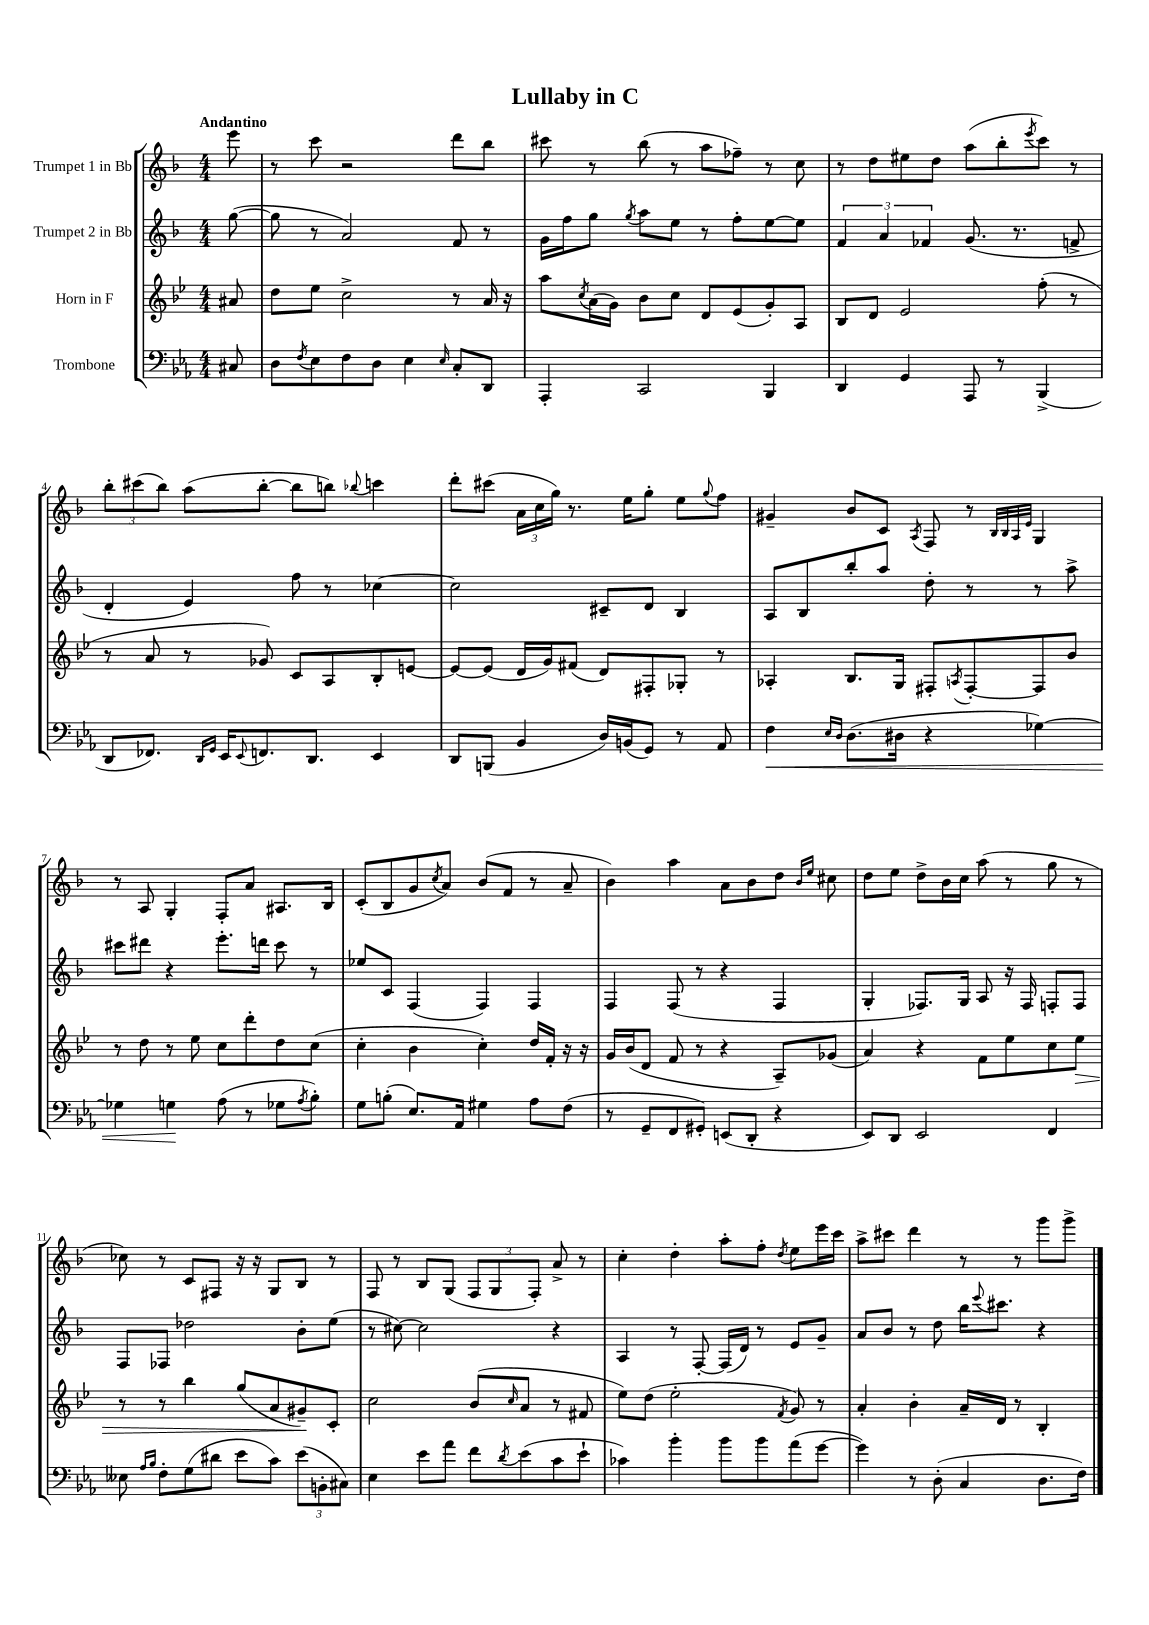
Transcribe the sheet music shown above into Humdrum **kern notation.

**kern	**dynam	**kern	**dynam	**kern	**kern
*part4	*part4	*part3	*part3	*part2	*part1
*staff4	*staff4	*staff3	*staff3	*staff2	*staff1
*I"Trombone	*	*I"Horn in F	*	*I"Trumpet 2 in Bb	*I"Trumpet 1 in Bb
*clefF4	*	*clefG2	*	*clefG2	*clefG2
*k[b-e-a-]	*	*k[b-e-]	*	*k[b-]	*k[b-]
*M4/4	*	*M4/4	*	*M4/4	*M4/4
=	=	=	=	=	=
!	!	!	!	!	!LO:TX:a:B:t=Andantino
8C#X/	.	8a#X/	.	([8gg\	8eee\
=1	=1	=1	=1	=1	=1
8D\L	.	8dd\L	.	8gg\]	8r
8qF/	.	.	.	.	.
8E-\	.	8ee-\J	.	8r	8ccc\
8F\	.	2cc^\	.	2a/)	2r
8D\J	.	.	.	.	.
4E-\	.	.	.	.	.
16qqE-/	.	.	.	.	.
8C'/L	.	8r	.	8f/	8ddd\L
8DD/J	.	16a/	.	8r	8bb-\J
.	.	16r	.	.	.
=2	=2	=2	=2	=2	=2
4AAA-'/	.	8aa\L	.	16g\LL	8ccc#X\
.	.	.	.	16ff\J	.
.	.	8qcc/	.	.	.
.	.	(16a\L	.	8gg\J	8r
.	.	16g\JJ)	.	.	.
.	.	.	.	8qgg/	.
2CC/	.	8b-\L	.	8aa\L	(8bb-\
.	.	8cc\J	.	8ee\J	8r
.	.	8d/L	.	8r	8aa\L
.	.	(8e-/	.	8ff'\L	8ff-X~\J)
4BBB-/	.	8g'/)	.	[8ee\	8r
.	.	8A/J	.	8ee\J]	8cc\
=3	=3	=3	=3	=3	=3
4DD/	.	8B-/L	.	6f/	8r
.	.	8d/J	.	.	8dd\L
.	.	.	.	6a/	.
4GG/	.	2e-/	.	.	8ee#X\
.	.	.	.	6f-X/	.
.	.	.	.	.	8dd\J
8AAA-/	.	.	.	(8.g/	(8aa\L
8r	.	.	.	.	8bb-'\
.	.	.	.	8.r	.
.	.	.	.	.	8qeee/
(4BBB-^/	.	(8ff'\	.	.	8ccc\J)
.	.	8r	.	8fn^/	8r
!!LO:LB:g=z
=4	=4	=4	=4	=4	=4
8DD/L	.	8r	.	4d'/	12bb-'\L
.	.	.	.	.	(12ccc#X\
8.FF-X/J)	.	8a/	.	.	.
.	.	.	.	.	12bb-\J)
.	.	8r	.	4e/)	(8aa\L
16qqDD/LL	.	.	.	.	.
16qqGG/JJ	.	.	.	.	.
16EE-/KL	.	.	.	.	.
8qqEE-/	.	.	.	.	.
8.FFn/	.	8g-X/)	.	.	[8bb-'\J
.	.	8c/L	.	8ff\	8bb-\L]
8.DD/J	.	.	.	.	.
.	.	8A/	.	8r	8bbn\J)
.	.	.	.	.	8qqbb-X/
4EE-/	.	8B-'/	.	[4cc-X\	4cccn\
.	.	[8en/J	.	.	.
=5	=5	=5	=5	=5	=5
8DD/L	.	8e/L_	.	2cc-\]	8ddd'\L
(8BBBn/J	.	(8e/J]	.	.	(8ccc#X\J
4BB-/	.	16d/LL	.	.	24a\LL
.	.	.	.	.	24cc\
.	.	16g/J)	.	.	.
.	.	.	.	.	24gg\JJ)
.	.	(8f#X/J	.	.	8.r
16D/LL)	.	8d/L)	.	8c#X~/L	.
(16BBn/J	.	.	.	.	16ee\KL
8GG/J)	.	8F#X'/	.	8d/J	8gg'\J
8r	.	8G-X'/J	.	4B-/	8ee\L
.	.	.	.	.	8qqgg/
8AA-/	.	8r	.	.	8ff\J
=6	=6	=6	=6	=6	=6
!	!LO:HP:b	!	!	!	!
4F\	<	4A-X'/	.	8A/L	4g#X~/
.	.	.	.	8B-/	.
16qqE-/LL	.	.	.	.	.
16qqD/JJ	.	.	.	.	.
(8.D\L	.	8.B-/L	.	8bb-'/	8b-/L
.	.	.	.	8aa/J	8c/J
16D#X\Jk	.	16G/Jk	.	.	.
.	.	.	.	.	8qA/
4r	.	8F#X'/L	.	8dd'\	8F/
.	.	8qAn/	.	.	.
.	.	[8F#'/	.	8r	8r
.	.	.	.	.	32qqB-/LLL
.	.	.	.	.	32qqB-/
.	.	.	.	.	32qqA/
.	.	.	.	.	32qqe/JJJ
[4G-X\)	.	8F#/]	.	8r	4G/
.	.	8b-/J	.	8aa^\	.
!!LO:LB:g=z
=7	=7	=7	=7	=7	=7
4G-X\]	.	8r	.	8ccc#X\L	8r
.	.	8dd\	.	8ddd#X\J	8A/
4Gn\	.	8r	.	4r	4G'/
.	.	8ee-\	.	.	.
(8A-\	[	8cc\L	.	8.eee'\L	8F'/L
8r	.	8ddd'\	.	.	8a/J
.	.	.	.	16dddn\Jk	.
8G-X\L	.	8dd\	.	8ccc#\	8.A#X/L
8qA-/	.	.	.	.	.
8B-'\J)	.	(8cc\J	.	8r	.
.	.	.	.	.	16B-/Jk
=8	=8	=8	=8	=8	=8
8G\L	.	4cc'\	.	8ee-X/L	(8c'/L
(8Bn'\J	.	.	.	8c/J	8B-/
8.E-/L)	.	4b-\	.	(4F/	8g/
.	.	.	.	.	8qcc/
.	.	.	.	.	8a/J)
16AA-/Jk	.	.	.	.	.
4G#X\	.	4cc'\)	.	4F/)	(8b-/L
.	.	.	.	.	8f/J
8A-\L	.	16dd/LL	.	4F/	8r
.	.	16f'/JJ	.	.	.
(8F\J	.	16r	.	.	8a~/
.	.	16r	.	.	.
=9	=9	=9	=9	=9	=9
8r	.	16g/LL	.	4F/	4b-\)
.	.	(16b-/J	.	.	.
8GG~/L	.	8d/J	.	.	.
8FF/	.	8f/	.	(8F/	4aa\
8GG#X'/J)	.	8r	.	8r	.
(8EEn/L	.	4r	.	4r	8a\L
8DD'/J	.	.	.	.	8b-\
4r	.	8A~/L)	.	4F/	8dd\J
.	.	.	.	.	16qqb-/LL
.	.	.	.	.	16qqee/JJ
.	.	(8g-X/J	.	.	8cc#X\
=10	=10	=10	=10	=10	=10
8EE-/L)	.	4a/)	.	4G'/	8dd\L
8DD/J	.	.	.	.	8ee\J
2EE-/	.	4r	.	8.F-X/L)	8dd^\L
.	.	.	.	.	16b-\L
.	.	.	.	16G/Jk	16cc\JJ
.	.	8f\L	.	8A/	(8aa\
.	.	8ee-\	.	16r	8r
.	.	.	.	16F-/	.
4FF/	.	8cc\	.	8Fn'/L	8gg\
!	!	!	!LO:HP:b	!	!
.	.	8ee-\J	>	8F/J	8r
!!LO:LB:g=z
=11	=11	=11	=11	=11	=11
8E--X\	.	8r	.	8F/L	8cc-X\)
16qqA-/LL	.	.	.	.	.
16qqB-/JJ	.	.	.	.	.
8F'\L	.	8r	.	8F-X/J	8r
(8G\	.	4bb-\	.	2dd-X\	8c/L
8d#X\J	.	.	.	.	8F#X/J
8e-\L	.	(8gg/L	.	.	16r
.	.	.	.	.	16r
8c\J)	.	8a/	.	.	8G/L
(12e-\L	.	8g#X~/)	.	8b-'\L	8B-/J
12BBn'\	.	.	.	.	.
.	.	8c'/J	]	(8ee\J	8r
12C#X\J)	.	.	.	.	.
=12	=12	=12	=12	=12	=12
4E-\	.	2cc\	.	8r	8F/
.	.	.	.	[8cc#X\)	8r
8e-\L	.	.	.	2cc#\]	8B-/L
8a-\J	.	.	.	.	(8G/J
8f\L	.	(8b-/L	.	.	12F/L
.	.	.	.	.	12G/
8qd/	.	16qqcc/	.	.	.
(8e-\	.	8a/J	.	.	.
.	.	.	.	.	12F'/J)
8c\	.	8r	.	4r	8a^/
8e-`\J	.	8f#X/	.	.	8r
=13	=13	=13	=13	=13	=13
4c-X\)	.	8ee-\L)	.	4A/	4cc'\
.	.	(8dd\J	.	.	.
4b-'\	.	2ee-'\	.	8r	4dd'\
.	.	.	.	[8F'/	.
8b-\L	.	.	.	(16F/LL]	8aa'\L
.	.	.	.	16d/JJ)	.
8b-\	.	.	.	8r	8ff'\J
.	.	8qf/	.	.	8qdd/
(8a-\	.	8g/)	.	8e/L	8ee\L
[8g\J	.	8r	.	8g~/J	16eee\L
.	.	.	.	.	16ccc\JJ
=14	=14	=14	=14	=14	=14
4g\])	.	4a'/	.	8a/L	8aa^\L
.	.	.	.	8b-/J	8ccc#X\J
8r	.	4b-'\	.	8r	4ddd\
(8D'\	.	.	.	8dd\	.
4C/	.	16a~/LL	.	16bb-\KL	8r
.	.	.	.	8qqeee/	.
.	.	16d/JJ	.	8.ccc#X\J	.
.	.	8r	.	.	8r
8.D\L	.	4B-'/	.	4r	8ggg\L
.	.	.	.	.	8ggg^\J
16F\Jk)	.	.	.	.	.
==	==	==	==	==	==
*-	*-	*-	*-	*-	*-
